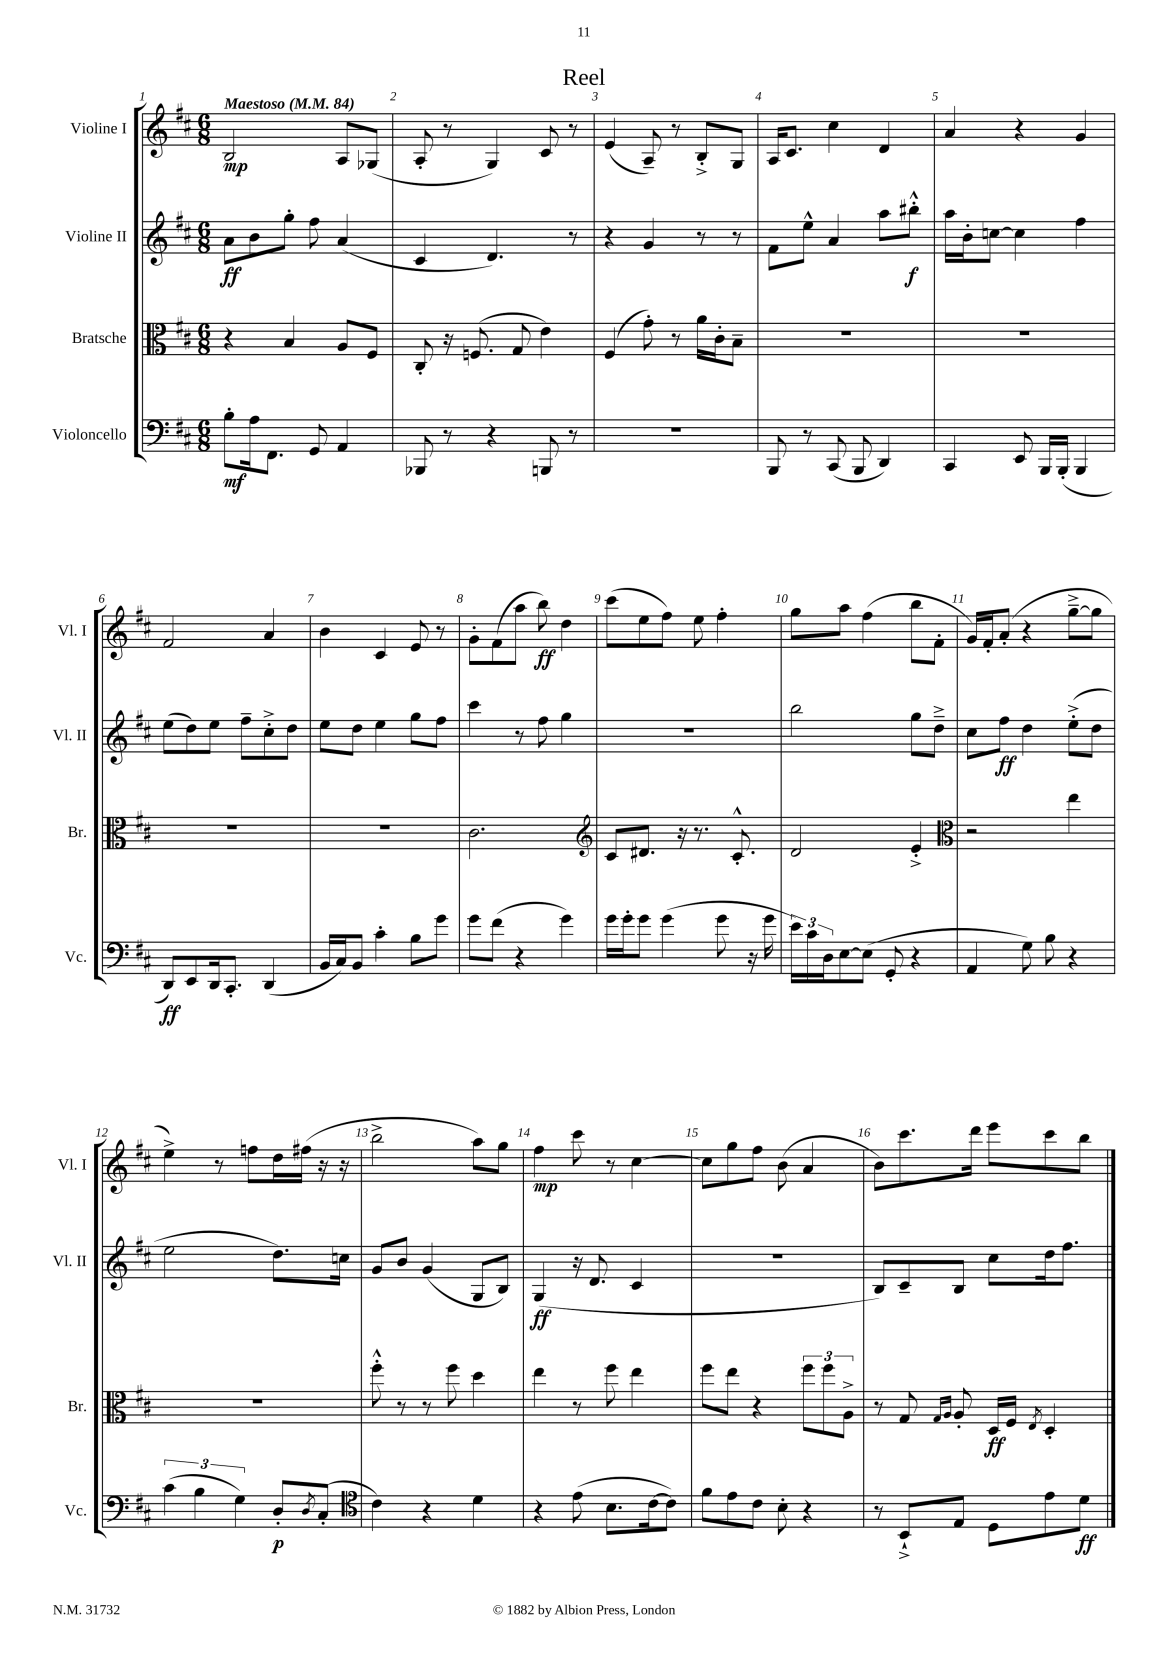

**kern	**kern	**kern	**kern
*staff4	*staff3	*staff2	*staff1
*clefF4	*clefC3	*clefG2	*clefG2
*k[f#c#]	*k[f#c#]	*k[f#c#]	*k[f#c#]
*M6/8	*M6/8	*M6/8	*M6/8
*MM84	*MM84	*MM84	*MM84
8B'\L	4r	8a\L	2B/
16A\k	.	8b\	.
8.FF#\J	.	.	.
.	4B/	8gg'\J	.
8GG/	.	8ff#\	.
4AA/	8A/L	(4a/	8A/L
.	8F#/J	.	(8G-/J
=	=	=	=
8BBB-/	8C#'/	4c#/	8A'/
8r	16r	.	8r
.	(8.F/	.	.
4r	.	4.d/)	4G/)
.	8G/	.	.
8BBB/	4e\)	.	8c#/
8r	.	8r	8r
=	=	=	=
2.r	(4F#/	4r	(4e/
.	8g'\)	4g/	8A~/)
.	8r	.	8r
.	16a\LL	8r	8B'^/L
.	16c#'\J	.	.
.	8B~\J	8r	8G/J
=	=	=	=
8BBB/	2.r	8f#\L	16A/LK
.	.	.	8.c#/J
8r	.	8ee^^\J	.
(8CC#/	.	4a/	4cc#\
8BBB/	.	.	.
4DD/)	.	8aa\L	4d/
.	.	8bb#'^^\J	.
=	=	=	=
4CC#/	2.r	16aa\LL	4a/
.	.	16b'\J	.
.	.	[8cc\J	.
8EE/	.	4cc\]	4r
16BBB/LL	.	.	.
(16BBB'/JJ	.	.	.
4BBB/	.	4ff#\	4g/
=	=	=	=
8DD/L)	2.r	(8ee\L	2f#/
8EE/	.	8dd\)	.
16DD/k	.	8ee\J	.
8.CC#'/J	.	.	.
.	.	8ff#~\L	.
(4DD/	.	8cc#'^\	4a/
.	.	8dd\J	.
=	=	=	=
16BB/LL	2.r	8ee\L	4b\
16C#/J)	.	.	.
8BB/J	.	8dd\J	.
4c#'\	.	4ee\	4c#/
8B\L	.	8gg\L	8e/
8g\J	.	8ff#\J	8r
=	=	=	=
8g\L	2.c#\	4ccc#\	8g'\L
(8f#\J	.	.	(8f#\
4r	.	8r	8aa\J
.	.	8ff#\	8bb\)
4g\)	.	4gg\	4dd\
=	=	=	=
*	*clefG2	*	*
16g\LL	8c#/L	2.r	(8ccc#\L
16g'\J	.	.	.
8g\J	8.d#/J	.	8ee\
(4g\	.	.	8ff#\J)
.	16r	.	.
.	8.r	.	8ee\
8g\	.	.	4ff#'\
.	8.c#'^^/	.	.
16r	.	.	.
16g\	.	.	.
=	=	=	=
24e\LL)	2d/	2bb\	8gg\L
24c#\	.	.	.
24D\J	.	.	.
[8E\	.	.	8aa\J
(8E\]J	.	.	(4ff#\
8GG'/	.	.	.
4r	4e'^/	8gg\L	8bb\L
.	.	8dd~^\J	8f#'\J
=	=	=	=
*	*clefC3	*	*
4AA/	2r	8cc#\L	16g/LL)
.	.	.	16f#'/J
.	.	8ff#\J	(8a'/J
8G\)	.	4dd\	4r
8B\	.	.	.
4r	4ee\	(8ee'^\L	[8gg~^\L
.	.	8dd\J	8gg\]J
=	=	=	=
(6c#\	2.r	2ee\	4ee^\)
6B\	.	.	.
.	.	.	8r
6G\)	.	.	.
.	.	.	8ff\L
8D'/L	.	8.dd\L)	16dd\L
.	.	.	(16ff#\JJ
8qD/	.	.	.
(8C#'/J	.	.	16r
.	.	16cc\Jk	16r
=	=	=	=
*clefC4	*	*	*
4c#\)	8ff#'^^\	8g/L	2bb^\
.	8r	8b/J	.
4r	8r	(4g/	.
.	8ff#\	.	.
4d\	4dd\	8G/L	8aa\L)
.	.	8B/J)	8gg\J
=	=	=	=
4r	4ee\	(4G/	4ff#\
(8e\	8r	16r	8ccc#\
.	.	8.d/	.
8.B\L	8ff#\	.	8r
.	4ee\	4c#/	[4cc#\
[16c#\k	.	.	.
8c#\]J)	.	.	.
=	=	=	=
8f#\L	8ff#\L	2.r	8cc#\]L
8e\	8ee\J	.	8gg\
8c#\J	4r	.	8ff#\J
8B'\	.	.	(8b\
4r	12ff#\L	.	4a/
.	12ff#\	.	.
.	12A^\J	.	.
=	=	=	=
8r	8r	8B/L)	8b\L)
8BB`^/L	8G/	8c#~/	8.ccc#\
.	16qqG/LL	.	.
.	16qqA/JJ	.	.
8E/J	8A'/	8B/J	.
.	.	.	16ddd\Jk
8D\L	16D/LL	8cc#\L	8eee\L
.	16F#/JJ	.	.
.	8qE/	.	.
8e\	4D'/	16dd\k	8ccc#\
.	.	8.ff#\J	.
8d\J	.	.	8bb\J
==	==	==	==
*-	*-	*-	*-
